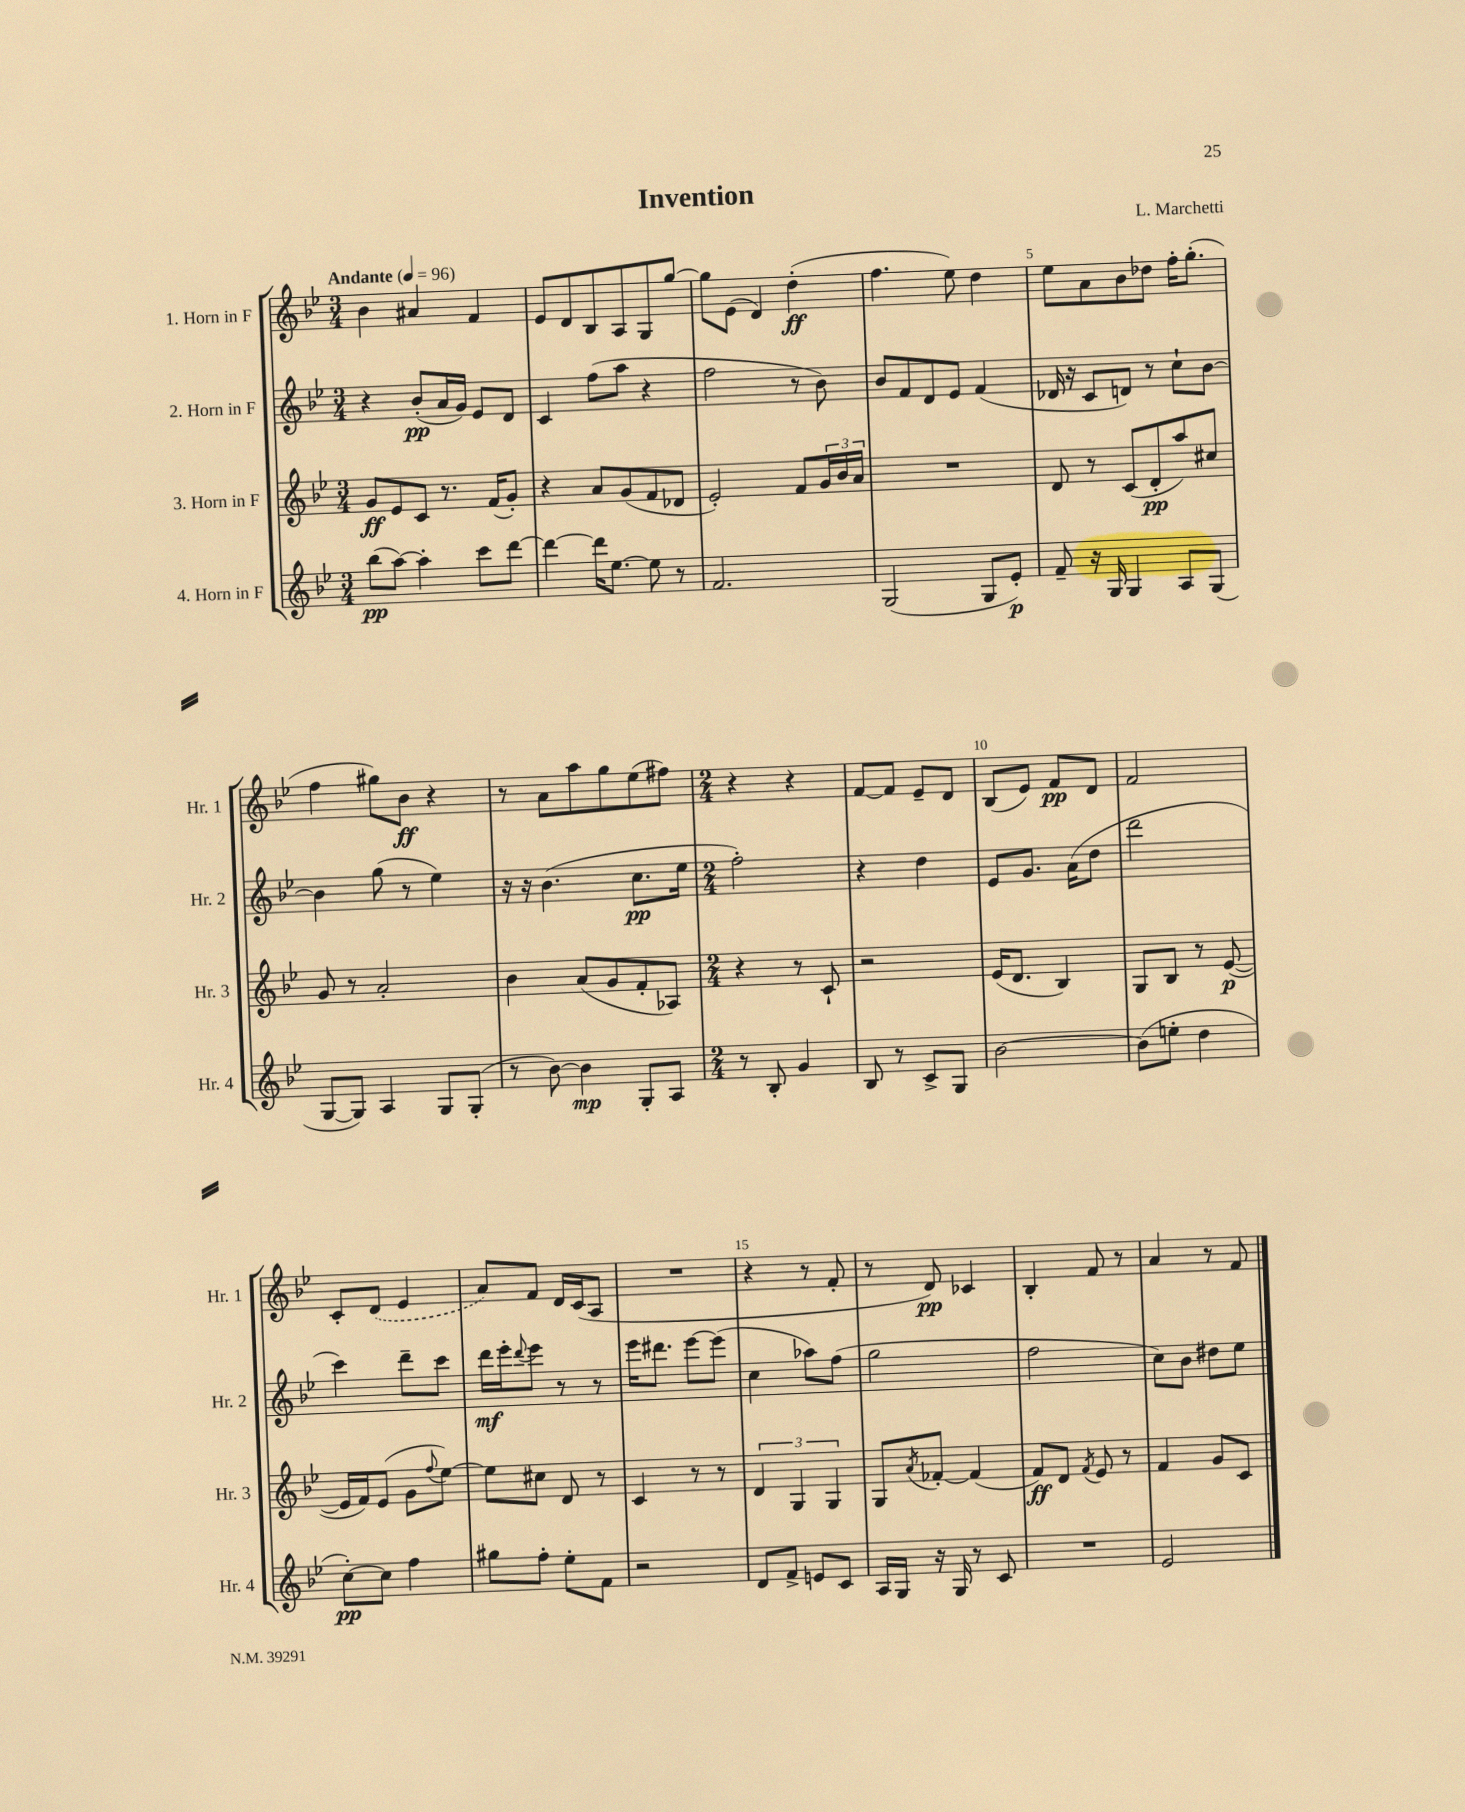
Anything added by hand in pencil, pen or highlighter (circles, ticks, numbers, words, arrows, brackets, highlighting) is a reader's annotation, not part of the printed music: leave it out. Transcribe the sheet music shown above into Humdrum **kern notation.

**kern	**kern	**kern	**kern
*staff4	*staff3	*staff2	*staff1
*clefG2	*clefG2	*clefG2	*clefG2
*k[b-e-]	*k[b-e-]	*k[b-e-]	*k[b-e-]
*M3/4	*M3/4	*M3/4	*M3/4
*MM96	*MM96	*MM96	*MM96
(8bb-	8g	4r	4b-
[8aa)	8e-	.	.
4aa']	8c	(8b-'	4a#
.	8.r	16a	.
.	.	16g)	.
8ccc	.	8e-	4f
.	(16f	.	.
[8ddd	8g')	8d	.
=	=	=	=
4ddd_	4r	4c	8e-
.	.	.	8d
16ddd]	8a	(8ff	8B-
[8.ee-	.	.	.
.	(8g	8aa	8A
8ee-]	8f	4r	8G
8r	8d-	.	[8gg
=	=	=	=
2.f	2e-')	2ff	8gg]
.	.	.	(8e-
.	.	.	4d)
.	8f	8r	(4dd'
.	24g	8b-)	.
.	24b-	.	.
.	24a	.	.
=	=	=	=
(2G	2.r	8b-	4.ff
.	.	8f	.
.	.	8d	.
.	.	8e-	8ee-)
8G	.	(4f	4dd
8e-')	.	.	.
=	=	=	=
8f~	8d	16d-	8ee-
.	.	16r	.
16r	8r	8c	8a
16G	.	.	.
4G	(8c	8d)	8b-
.	8d'	8r	8dd-
8A	8aa)	8cc`	16ff'
.	.	.	(8.gg'
(8G	8cc#	[8b-	.
=	=	=	=
[8G	8g	4b-]	4ff
8G])	8r	.	.
4A	2a'	(8gg	8gg#)
.	.	8r	8b-
8G	.	4ee-)	4r
(8G'	.	.	.
=	=	=	=
8r	4b-	16r	8r
.	.	16r	.
[8b-)	.	(4.b-	8a
4b-]	(8a	.	8aa
.	8g	.	8gg
8G'	8f'	8.cc	(8ee-
8A	8A-)	.	8ff#)
.	.	16ee-	.
=	=	=	=
*M2/4	*M2/4	*M2/4	*M2/4
8r	4r	2ff')	4r
8B-'	.	.	.
4g	8r	.	4r
.	8c`	.	.
=	=	=	=
8B-	2r	4r	[8f
8r	.	.	8f]
8c^	.	4dd	8e-~
8G	.	.	8d
=	=	=	=
[2b-	(16e-	8e-	(8B-
.	8.d	.	.
.	.	8.g	8e-)
.	4B-)	.	8f
.	.	(16a	.
.	.	8dd	8d
=	=	=	=
(8b-]	8G	2ddd	2f
8ee'	8B-	.	.
4dd	8r	.	.
.	([8e-	.	.
=	=	=	=
[8cc')	16e-]	4ccc)	8c'
.	16f)	.	.
8cc]	(8e-	.	(8d
4ff	8g	8ddd~	4e-
.	8qqff	.	.
.	[8ee-)	8ccc	.
=	=	=	=
8gg#	8ee-]	16ddd	8a)
.	.	16eee-'	.
.	.	8qqddd	.
8ff'	8cc#	8eee-	8f
8ee-'	8d	8r	16d
.	.	.	(16c
8f	8r	8r	8A
=	=	=	=
2r	4c	16eee-	2r
.	.	8.ddd#	.
.	8r	[8eee-	.
.	8r	(8eee-]	.
=	=	=	=
8d	6d	4cc	4r
8f^	.	.	.
.	6G	.	.
8e	.	8aa-)	8r
.	6G	.	.
8c	.	(8ff	8f'
=	=	=	=
16A	8G	2gg	8r
16G	.	.	.
.	8qa	.	.
16r	[8f-'	.	8d)
16G	.	.	.
8r	(4f-]	.	4c-
8c	.	.	.
=	=	=	=
2r	8f)	2ff	4B-'
.	8d	.	.
.	8qf	.	.
.	8e-	.	8f
.	8r	.	8r
=	=	=	=
2e-	4f	8cc)	4a
.	.	8b-	.
.	8g	8dd#	8r
.	8c	8ee-	8f
==	==	==	==
*-	*-	*-	*-
